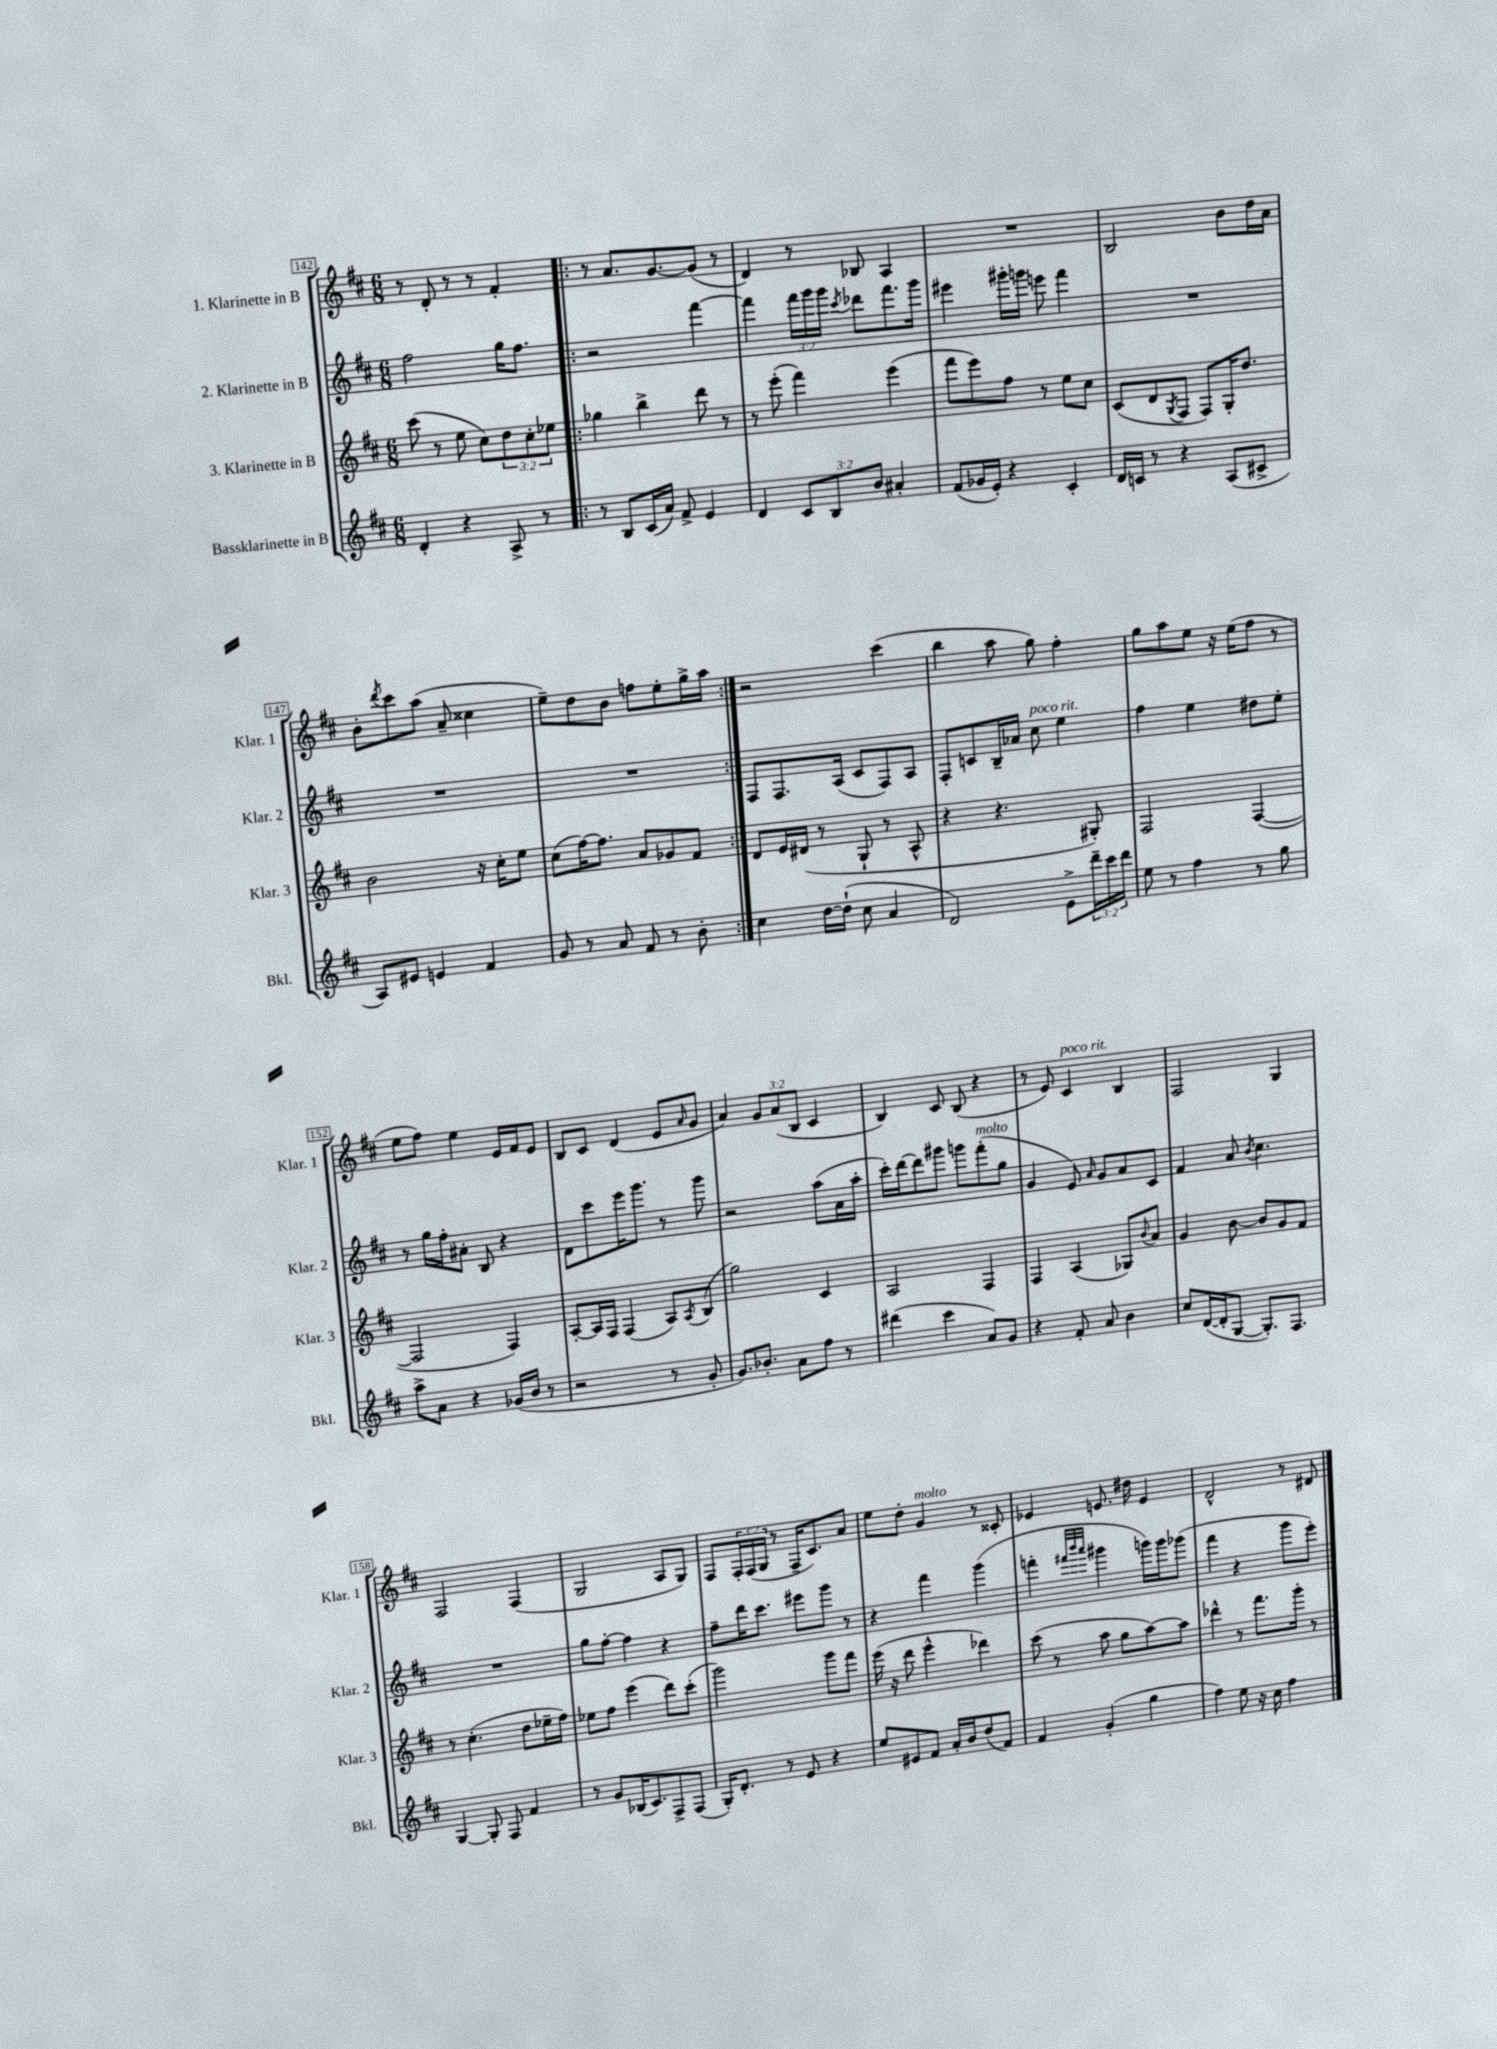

**kern	**kern	**kern	**kern
*part4	*part3	*part2	*part1
*staff4	*staff3	*staff2	*staff1
*I"Bassklarinette in B	*I"3. Klarinette in B	*I"2. Klarinette in B	*I"1. Klarinette in B
*I'Bkl.	*I'Klar. 3	*I'Klar. 2	*I'Klar. 1
*clefG2	*clefG2	*clefG2	*clefG2
*k[f#c#]	*k[f#c#]	*k[f#c#]	*k[f#c#]
*M6/8	*M6/8	*M6/8	*M6/8
=142	=142	=142	=142
4d'/	(8ccc#\	2ff#\	8r
.	8r	.	8d'/
4r	8ee\	.	8r
.	8cc#\L)	.	8r
8A^/	12dd\	16gg\KL	4f#'/
.	.	8.ff#\J	.
.	12cc#'\	.	.
8r	.	.	.
.	12ee-X\J	.	.
=143!|:	=143!|:	=143!|:	=143!|:
8r	4gg-X\	2r	8r
8B/L	.	.	8.a/L
(16c#/L	4bb^\	.	.
16a/JJ)	.	.	[8.g/
8f#^/	.	.	.
4e/	8ddd\	[4fff#\	(8g/J]
.	8r	.	8r
=144	=144	=144	=144
4d/	8r	4fff#\]	4d/)
.	(8eee'\	.	.
12c#/L	4fff#\)	24fff#\LL	8r
.	.	24ggg\	.
12B/	.	24ggg\JJ	.
.	.	8qccc#/	.
.	.	8ddd-X\L	8B-X/
12b/J	.	.	.
4a#X'/	(4eee\	8.fff#\	4A/
.	.	16ggg\Jk	.
=145	=145	=145	=145
(8f#/L	8fff#\L	4eee#X\	2.r
16g-X/L	8eee\)	.	.
16e'/JJ)	.	.	.
4r	8ff#\J	16ggg#X'\LL	.
.	.	16gggn\JJ	.
.	8r	8eeen\	.
4c#'/	8ee\L	4fff#\	.
.	8cc#\J	.	.
=146	=146	=146	=146
16d/LL	(8c#/L	2.r	2B/
16cn/JJ	.	.	.
8r	8d/	.	.
.	8qG/	.	.
4r	8F#/J	.	.
.	8F#/L)	.	.
(8A/L	16G'/K	.	8b\L
.	8.dd/J	.	.
8c#X^/J	.	.	16dd\L
.	.	.	16a\JJ
!!LO:LB:g=z
=147	=147	=147	=147
8A/L)	2b\	2.r	8b'\L
.	.	.	8qddd/
8e#X/J	.	.	8ccc#\
4en/	.	.	(8aa\J
.	.	.	8a~/
4f#/	16r	.	4cc##X\
.	16cc#'\KL	.	.
.	8ee\J	.	.
=148	=148	=148	=148
8g/	(8cc#\L	2.r	8ee~\L)
8r	[16ff#\K)	.	8dd\
.	8.ff#\J]	.	.
8a/	.	.	8b\J
8f#/	8a/L	.	8ffn\L
8r	8g-X/	.	8ee'\
8b'\	8f#/J	.	16gg^\L
.	.	.	16aa\JJ
=149:|!	=149:|!	=149:|!	=149:|!
4cc#\	8d/L	8F#/L	2r
.	16e/L	8.F#/	.
.	(16d#X/JJ	.	.
[16dd\LL	8r	.	.
(16dd`\JJ]	.	(16A/Jk	.
8cc#\	8G`/	8c#/L	.
4a/	8r	8F#/)	(4ccc#\
.	8A^^/	8A/J	.
=150	=150	=150	=150
2d/)	4r	8F#'/L	4bb\
.	.	8cn/	.
.	4.r	16B~/L	8aa\
.	.	16a-X/JJ	.
!	!	!LO:TX:a:i:t=poco rit.	!
.	.	8cc#\	8gg\)
8e^\L	.	4ee\	4ff#'\
24ddd~\L	8G#X'/)	.	.
24ccc#\	.	.	.
24ddd\JJ	.	.	.
=151	=151	=151	=151
8ee\	2F#/	4ff#\	8gg\L
8r	.	.	8aa\
4ff#\	.	4ee\	8ee\J
.	.	.	16r
.	.	.	(16ee\KL
8r	([4F#/	8dd#X\L	8ff#\J
8gg\	.	8ee'\J	8r
!!LO:LB:g=z
=152	=152	=152	=152
8aa^\L	2F#/]	8r	8ee\L
8a\J	.	16gg\LL	8ff#\J)
.	.	16ff#'\J	.
4r	.	8a#X'\J	4ee\
.	.	8B/	.
(16g-X/LL	4F#/)	4r	16e/LL
16b/JJ	.	.	16f#/J
8r	.	.	8e/J
=153	=153	=153	=153
2r	[8A'/L	8d\L	8B/L
.	16A/L]	8ccc#\	8c#/J
.	16F#/JJ	.	.
.	(4F#/	16eee\K	(4d/
.	.	8.ggg\J	.
8r	8A/L)	8r	8e/L
.	8qA/	.	16qqa/
8g'/	(8B/J	8ggg\	8g/J
=154	=154	=154	=154
8.g/L)	2gg\)	2r	4a/)
8.b-X'/J	.	.	.
.	.	.	12g/L
.	.	.	(12a/
8a\L	.	.	.
.	.	.	12B/J
8ff#\J	4c#/	(8aa\L	4c#/
8r	.	16a\L	.
.	.	16aa'\JJ	.
=155	=155	=155	=155
(4ddd#X\	2A/	16ccc#'\LL)	4B/)
.	.	[16ddd\J	.
.	.	8ddd\]	.
4ccc#\	.	8ggg#X\J	8c#/
.	.	8gggn\L	(8B/
!	!	!LO:TX:a:i:t=molto	!
8a/L)	4F#/	(8fff#'\	4r
8g/J	.	8gg\J	.
=156	=156	=156	=156
4r	4F#/	4g/	8r
.	.	.	8e/)
!	!	!	!LO:TX:a:i:t=poco rit.
8f#'/	(4A/	8e/)	4c#/
.	.	16qqa/	.
8a/	.	8g/L	.
4b\	8G-X/L)	8a/	4B/
.	8qqb/	.	.
.	8a/J	8c#/J	.
=157	=157	=157	=157
8cc#/L	4g/	4f#/	2F#/
([16d/L	.	.	.
16d'/J]	.	.	.
[8G/J	[8b\	8a/	.
.	.	8qb/	.
8.G'/L])	8b/L]	4.cc#\	.
.	8g/	.	4G/
8.F#/J	.	.	.
.	8f#/J	.	.
!!LO:LB:g=z
=158	=158	=158	=158
[4G/	8r	2.r	2F#/
.	(4.cc#'\	.	.
8G'/]	.	.	.
8F#/	.	.	.
4f#/	8dd\L	.	(4F#/
.	16ee-X~\L	.	.
.	16ff#\JJ)	.	.
=159	=159	=159	=159
8r	8ee-X\L	8gg\L	2G/
8g/L	8ff#\J	[8ff#'\J	.
(16B-X/K	(4eee\	4ff#\]	.
8.c#/)	.	.	.
8F#^/	8ddd\L)	4r	8A/L
(8F#/J	(8ccc#'\J	.	8G/J)
=160	=160	=160	=160
16G'/KL)	2ggg\)	8ff#~\L	8F#/L
8.d'/J	.	.	.
.	.	16ddd\K	24F#'/L
.	.	.	(24F#/
.	.	8.ccc#\J	.
.	.	.	24G/JJ
8r	.	.	8r
8e/	.	8eee#X\L	16F#~/KL
.	.	.	8.c#/)
4r	8ggg\L	8ggg\J	.
.	8fff#\J	8r	8a/J
=161	=161	=161	=161
8ee/L	(16eee\	4r	8ee\L
.	16r	.	.
8e#X/	8ddd\	.	8dd'\J
!	!	!	!LO:TX:a:i:t=molto
8f#/J	4eee^^\	4fff#\	4g/
16a'/LL	.	.	.
16b/J	.	.	.
(8dd/	4ddd-X\)	(4ggg\	8r
8f#/J)	.	.	8c##X'/
=162	=162	=162	=162
4f#/	(8ccc#\	4fffn'\	4e-X/
.	8r	.	.
.	.	32qqfff#X/LLL	.
.	.	32qqbbb/	.
.	.	32qqaaa/JJJ	.
(4g'/	8aa\	4ggg#X\	8.en/
.	8gg\L	.	.
.	.	.	16dd#X\
4gg\	[8aa\)	16gggn\LL)	4e/
.	.	16ggg\J	.
.	8aa\J]	(8ggg-X\J	.
=163	=163	=163	=163
4ff#\)	4ddd-X^^\	4fff#\	2d^^/
8ee\	8r	4r	.
16r	8.fff#\L	.	.
16cc#\	.	.	.
4ff#\	.	8ggg\L	8r
.	16ggg'\Jk	.	.
.	8r	8eee'\J)	8d#X/
==	==	==	==
*-	*-	*-	*-
